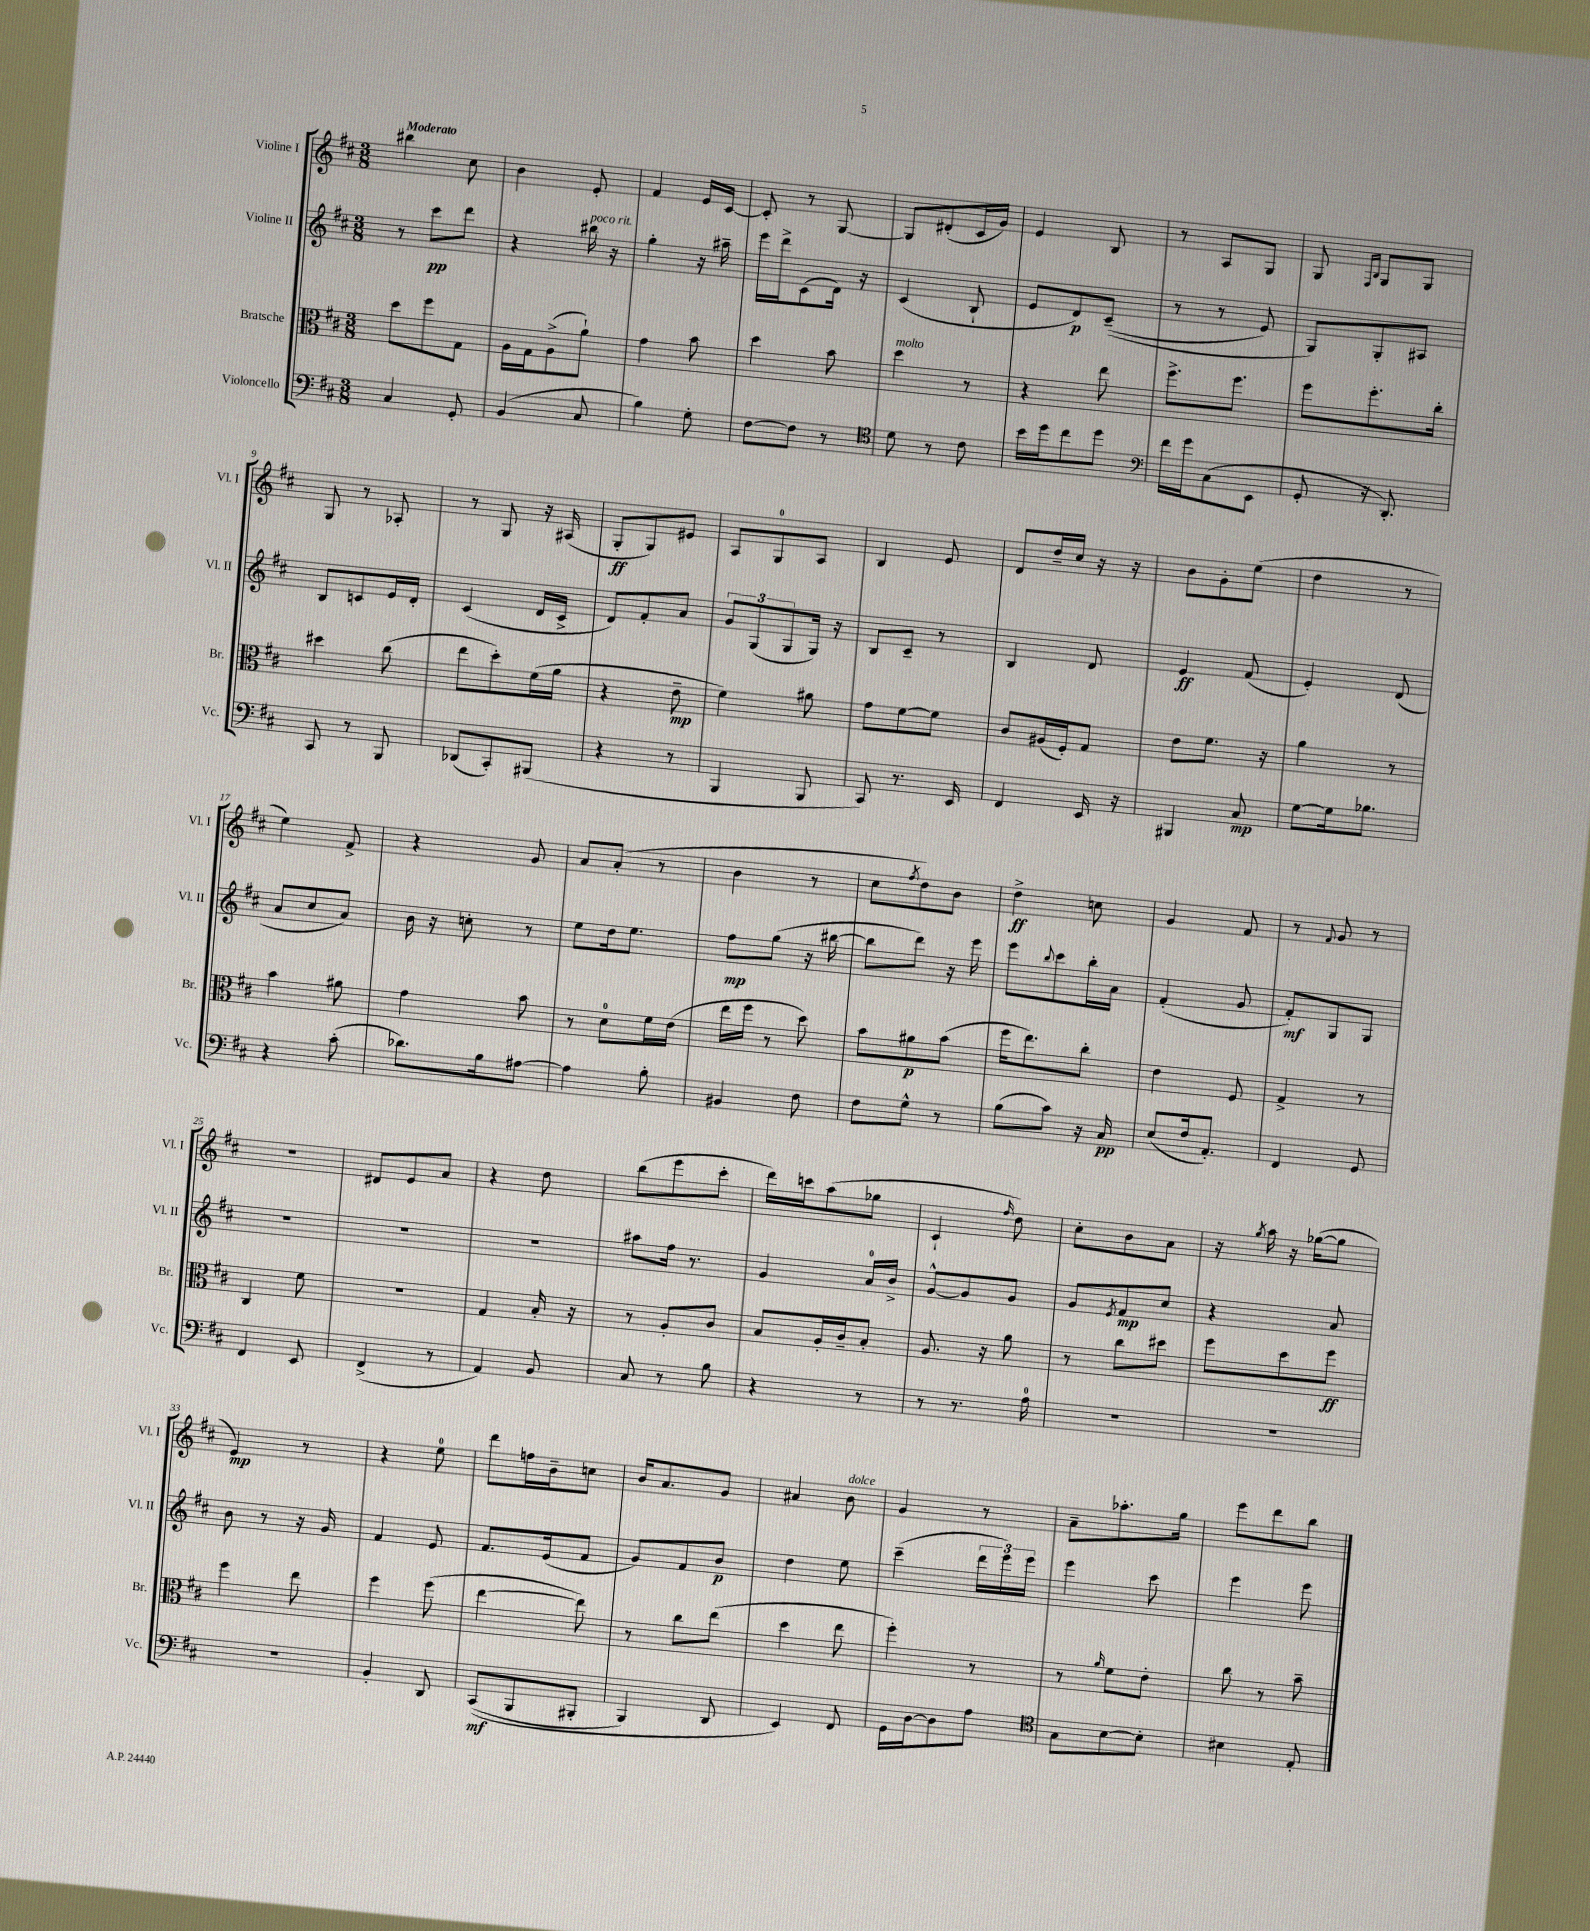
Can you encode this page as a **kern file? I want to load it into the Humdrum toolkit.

**kern	**kern	**kern	**kern
*staff4	*staff3	*staff2	*staff1
*clefF4	*clefC3	*clefG2	*clefG2
*k[f#c#]	*k[f#c#]	*k[f#c#]	*k[f#c#]
*M3/8	*M3/8	*M3/8	*M3/8
4C#	8dd	8r	4bb#
.	8ff#	8ccc#	.
8GG'	8G	8ddd	8cc#
=	=	=	=
(4BB	16A	4r	4b
.	16G	.	.
.	(8A^	.	.
8C#	8a`)	16bb#	8e'
.	.	16r	.
=	=	=	=
4B)	4g	4gg'	4f#
8G'	8b	16r	16e
.	.	16aa#~	[16c#
=	=	=	=
[8F#	4dd	16eee	8c#']
.	.	16ddd^	.
8F#]	.	(8c#	8r
8r	8b	16d)	[8G
.	.	16r	.
=	=	=	=
*clefC4	*	*	*
8d	4dd	(4c#	8G]
8r	.	.	(8d#'
8c#	8r	8B`	16c#
.	.	.	16g)
=	=	=	=
16b	4r	8e	4e
16dd	.	.	.
8cc#	.	8d)	.
8dd	8ee	&((8c#~	8B
=	=	=	=
*clefF4	*	*	*
16f#	8.ff#^	8r	8r
16g	.	.	.
(8C#	.	8r	8A
.	8.ff#	.	.
8EE	.	8e)	8G
=	=	=	=
8GG'	8ff#	8G&)	8G
.	.	.	16qqF#
.	.	.	16qqB
16r	8.ff#'	8G'	8G
8.DD')	.	.	.
.	.	8A#	8G
.	16cc#'	.	.
=	=	=	=
8CC#	4dd#	8B	8G
8r	.	8c	8r
8BBB	(8cc#	16e	8A-'
.	.	16d'	.
=	=	=	=
(8DD-	8ee	(4c#	8r
8CC#')	8dd')	.	8G
(8BBB#	(16f#	16d	16r
.	16a	16c#^	(16A#
=	=	=	=
4r	4r	8d)	8G'
.	.	8f#'	8G)
8r	8e~	8a	8e#
=	=	=	=
4BBB	4f#)	12g	8A
.	.	(12G	.
.	.	.	8G
.	.	12G	.
8BBB	8a#	16G)	8A
.	.	16r	.
=	=	=	=
8CC#)	8g	8B	4B
8.r	[8f#	8c#~	.
.	8f#]	8r	8e
16EE	.	.	.
=	=	=	=
4FF#	8c#	4B	8d
.	(16A#	.	16dd~
.	16F#')	.	16cc#
16EE	8G	8d	16r
16r	.	.	16r
=	=	=	=
4BBB#	8e	4e	8b
.	8.f#	.	8g'
8C#	.	(8f#	(8ee
.	16r	.	.
=	=	=	=
[8G	4a	4e')	4dd
16G]	.	.	.
8.B-	.	.	.
.	8r	(8d	8r
=	=	=	=
4r	4b	8a	4ee)
.	.	8cc#	.
(8c#'	8a#	8a)	8f#^
=	=	=	=
8.d-)	4g	16b	4r
.	.	16r	.
.	.	8cc'	.
16B	.	.	.
[8A#	8b	8r	8g
=	=	=	=
4A#]	8r	8ee	8a
.	8d	16dd	(8a'
.	.	8.ee	.
8B'	16f#	.	8r
.	(16e	.	.
=	=	=	=
4BB#	16ee	8ff#	4b
.	16ff#	.	.
.	8r	(8gg	.
8F#	8dd)	16r	8r
.	.	[16bb#	.
=	=	=	=
8F#	8b	8bb#]	8cc#
.	.	.	8qff#
8G^^	8a#	8ddd)	8dd)
8r	(8b	16r	8b
.	.	16eee	.
=	=	=	=
(8B	16ff#	8eee	4dd^
.	8.ee)	.	.
.	.	8qqbb	.
8c#)	.	8ccc#	.
16r	8cc#'	16bb'	8cc
16C#	.	16a	.
=	=	=	=
(8E	4e	(4f#'	4g
16F#	.	.	.
8.AA')	.	.	.
.	8F#	8g	8f#
=	=	=	=
4FF#	4G^	8f#')	8r
.	.	.	8qqf#
.	.	8G	8g
8GG	8r	8G	8r
=	=	=	=
4FF#	4C#	4.r	4.r
8EE	8f#	.	.
=	=	=	=
(4FF#^	4.r	4.r	8d#
.	.	.	8e
8r	.	.	8a
=	=	=	=
4AA)	4G	4.r	4r
8BB	16B'	.	8dd
.	16r	.	.
=	=	=	=
8C#	8r	8aa#	(8bb
8r	8A'	16ff#	8eee
.	.	8.r	.
8B	8c#	.	8ccc#'
=	=	=	=
4r	8B	4g	16ddd)
.	.	.	16ccc
.	16A'	.	(8aa
.	16c#~	.	.
8r	8B'	16a	8gg-
.	.	16b^	.
=	=	=	=
8r	8.A	[8g^^	4c#`
8.r	.	8g]	.
.	16r	.	.
.	.	.	16qqff#
.	8a	8g	8dd)
16A	.	.	.
=	=	=	=
4.r	8r	8g	8cc#'
.	.	8qe	.
.	8cc#	8f#	8b
.	8dd#	8cc#	8a
=	=	=	=
4.r	8ff#	4r	16r
.	.	.	8qgg
.	.	.	16aa
.	8dd	.	16r
.	.	.	([16gg-
.	8ff#	8a	8gg-]
=	=	=	=
4.r	4ff#	8b	4e)
.	.	8r	.
.	8ee	16r	8r
.	.	16g	.
=	=	=	=
4BB'	4ff#	4f#	4r
8DD	(8ff#	8e	8ee
=	=	=	=
&((8CC#	[4ee	8.f#	8ddd
8BBB	.	.	16ff
.	.	(16e	16b~
8BBB#'	8ee])	8f#	8cc
=	=	=	=
4BBB)	8r	8g)	16b
.	.	.	8.a
.	8cc#	8f#	.
8DD	(8ee	8b	8g
=	=	=	=
4EE&)	4dd	4dd	4a#
8FF#	8ee	8ee	8b
=	=	=	=
16GG	4ff#')	(4ccc#~	4g
[16D	.	.	.
8D]	.	.	.
8A	8r	24ddd	8r
.	.	24eee)	.
.	.	24eee	.
=	=	=	=
*clefC4	*	*	*
8G	8r	4eee	8a~
.	16qqa	.	.
[8B	8f#	.	8.aa-'
8B']	8e'	8ccc#	.
.	.	.	16gg
=	=	=	=
4B#	8cc#	4eee	8eee
.	8r	.	8ddd
8E'	8b~	8eee	8bb
==	==	==	==
*-	*-	*-	*-
